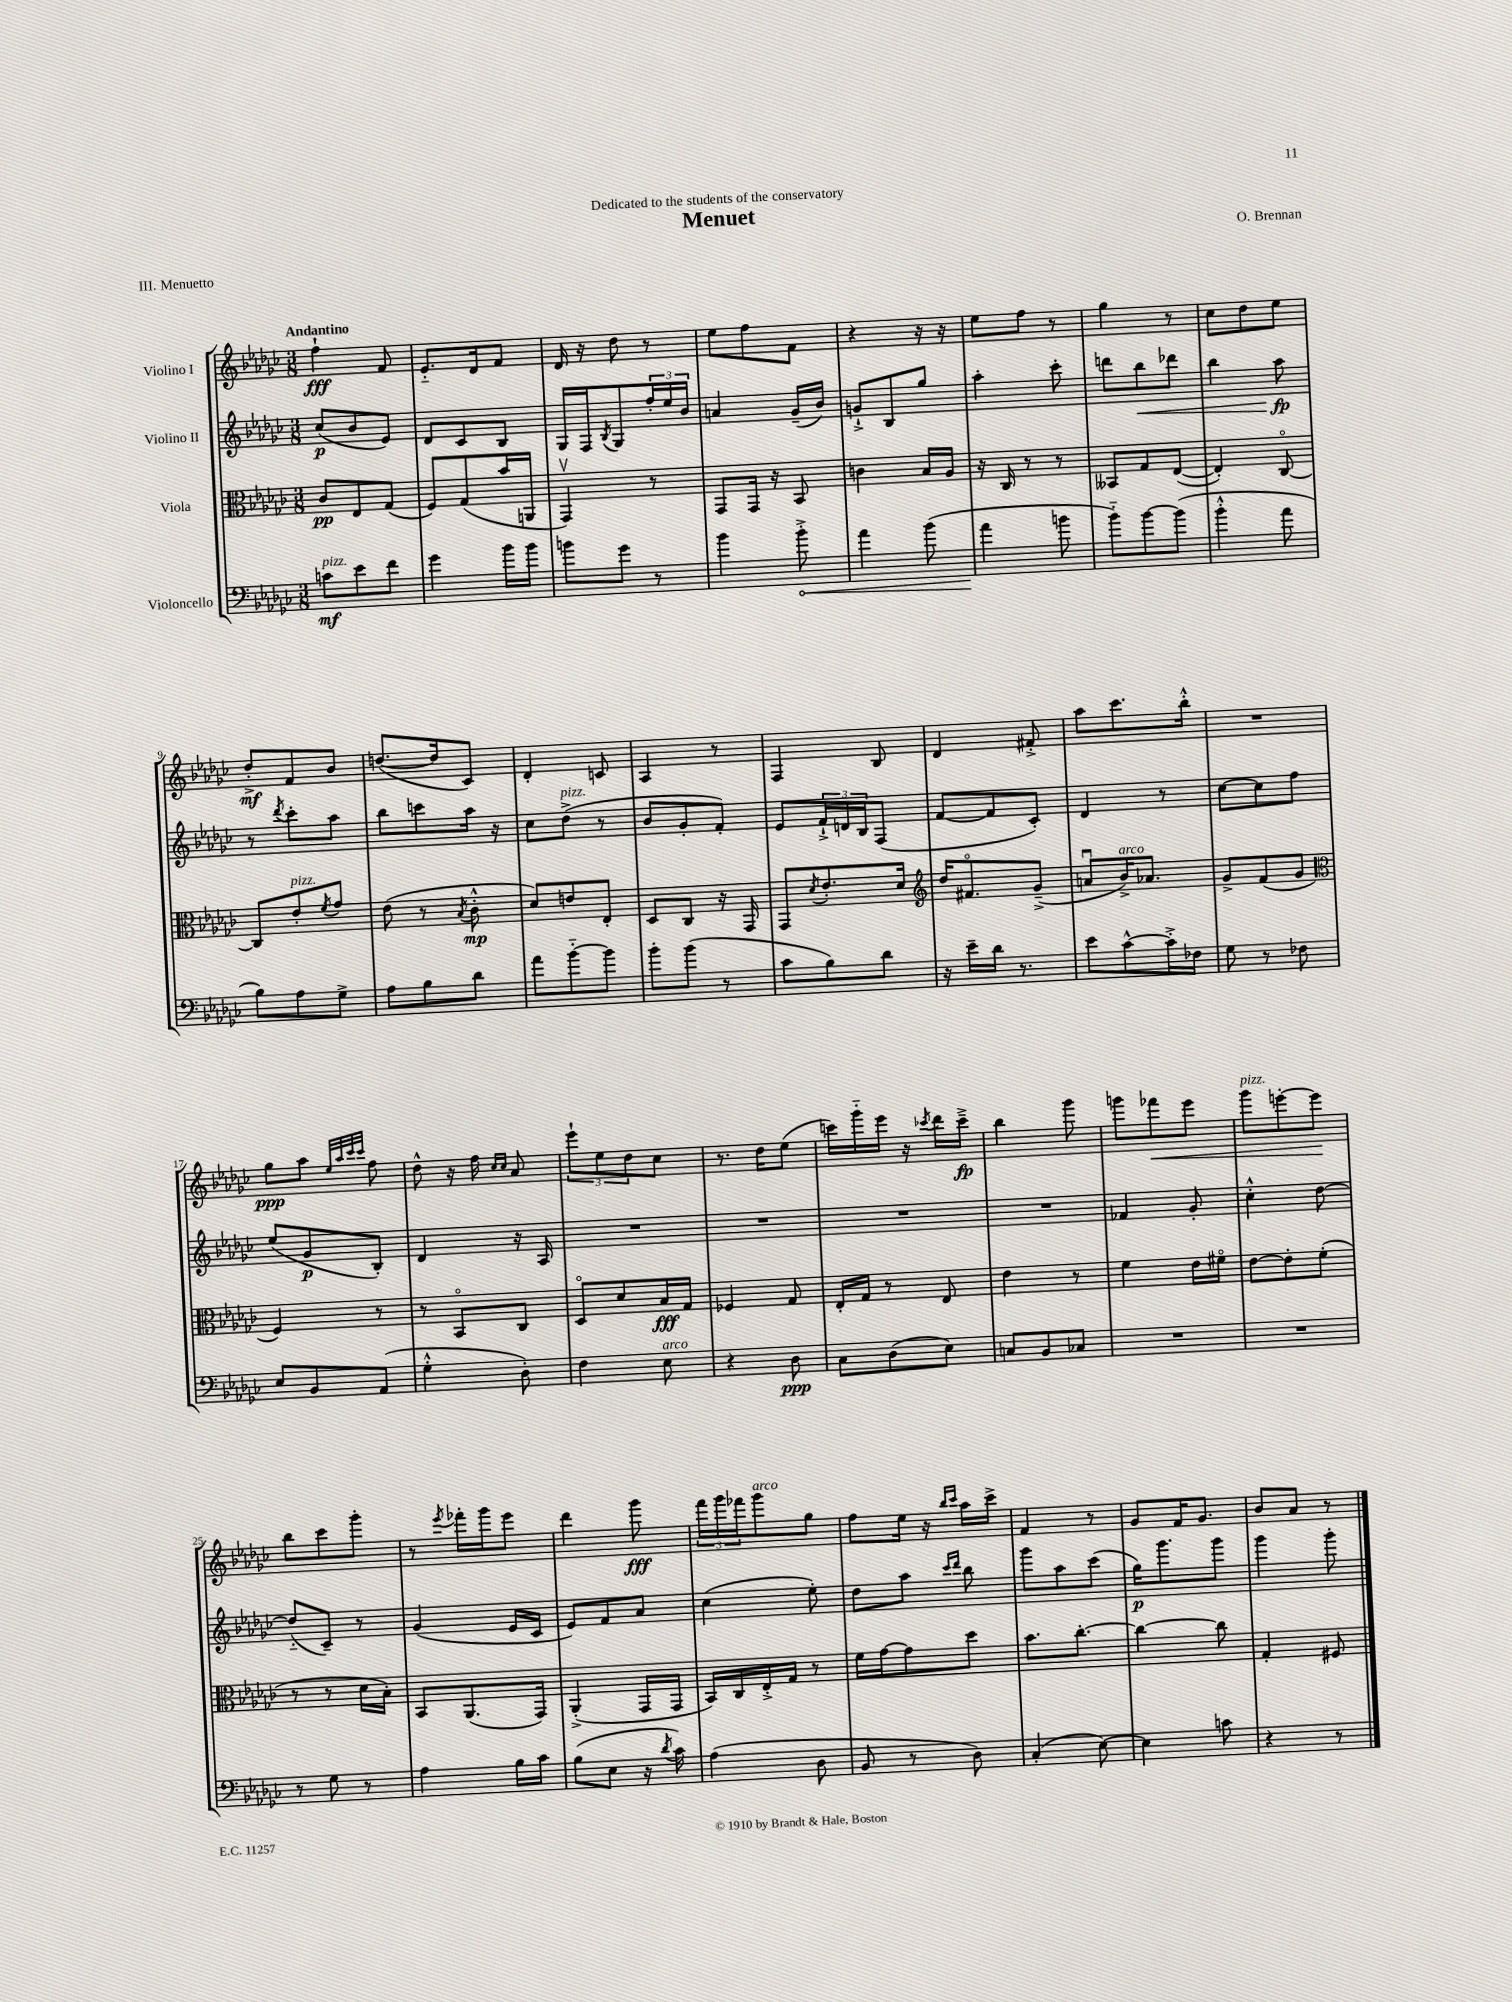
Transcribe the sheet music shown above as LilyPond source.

\header { title = "Menuet" composer = "O. Brennan" dedication = "Dedicated to the students of the conservatory" piece = "III. Menuetto" }
<<
\new StaffGroup <<
\new Staff = "s0" \with { instrumentName = "Violino I" } {
    \clef treble \key ges \major \numericTimeSignature \time 3/8 \tempo "Andantino"
    f''4-!\fff f'8 |
    ees'8.-_ des'16 f'8 |
    des'16 r16 des''8 r8 |
    ees''8 f''8 f'8 |
    r4 r16 r16 |
    ees''8 f''8 r8 |
    ges''4 r8 |
    ces''8 des''8 ees''8 |
    des''8-.->\mf f'8 bes'8 |
    d''8.~( d''16 ces'8) |
    des'4-. c'8 |
    aes4 r8 |
    f4 bes8 |
    des'4 fis'8-.-> |
    aes''8 ces'''8. bes''16-.-^ |
    R4. |
    ges''8\ppp aes''8 \grace { ees''32 aes''32 ces'''32 ces'''32 } f''8 |
    des''8-^ r16 f''16 \grace { ces''16 ces''16 } aes'8 |
    \tuplet 3/2 { ees'''8-! ees''8 des''8 } ces''8 |
    r8. des''16 ees''8( |
    c'''16) ges'''16-_ ees'''16 r16 \acciaccatura { ces'''8 } des'''16 ces'''16--->\fp |
    bes''4 ges'''8 |
    g'''8 fes'''8\< ees'''8 |
    ges'''8^\markup { \italic "pizz." } e'''8~-. e'''8\! |
    bes''8 ces'''8 ges'''8-. |
    r8 \acciaccatura { ees'''8 } fes'''16-. ges'''16 ees'''8 |
    des'''4 ges'''8\fff |
    \tuplet 3/2 { f'''16 ges'''16 fes'''16 } ges'''8^\markup { \italic "arco" } ges''8 |
    f''8 ees''16 r16 \grace { bes''16 ces'''16 } aes''16 ces'''16-> |
    f'4 r8 |
    ges'8 f'16 ges'8. |
    bes'8 aes'8 r8 \bar "|." |
}
\new Staff = "s1" \with { instrumentName = "Violino II" } {
    \clef treble \key ges \major \numericTimeSignature \time 3/8
    ces''8\p( bes'8 ees'8) |
    des'8 ces'8 bes8 |
    ges16 f16 \acciaccatura { bes8 } ges8 \tuplet 3/2 { f''16-. ees''16 bes'16 } |
    a'4 ges'16--( bes'16) |
    g'8-!-> bes8 ges''8 |
    aes''4-. ces'''8-. |
    d'''8 bes''8\< des'''8 |
    bes''4 aes''8\fp\! |
    r8 \acciaccatura { des'''8 } ces'''8-. aes''8 |
    bes''8 c'''8 aes''16 r16 |
    ces''8 des''8->^\markup { \italic "pizz." }( r8 |
    bes'8 ges'8-. f'8-.) |
    ees'8 \tuplet 3/2 { f'16-!-> d'16 bes16 } f8( |
    f'8~ f'8 ces'8-.) |
    des'4 r8 |
    ces''8~ ces''8 f''8 |
    ees''8( ges'8\p bes8-.) |
    des'4 r16 aes16 |
    R4. |
    R4. |
    R4. |
    R4. |
    fes'4 ges'8-. |
    ces''4-.-^ des''8~ |
    des''8-_( ces'8--) r8 |
    ges'4( ees'16 ces'16 |
    ees'8) f'8 aes'8 |
    ces''4( ees''8-.) |
    des''8 aes''8 \grace { ces'''16 des'''16 } bes''8 |
    ges'''8 aes''8 ces'''8( |
    ges''16\p) ges'''8. ges'''8 |
    ges'''4 ges'''8-. \bar "|." |
}
\new Staff = "s2" \with { instrumentName = "Viola" } {
    \clef alto \key ges \major \numericTimeSignature \time 3/8
    ces'8\pp ees8 ges8( |
    f8) ges8( bes'16 a,16 |
    ges,4\upbow) r8 |
    ges,8 ges,16 r16 bes,8 |
    c'4 bes16 aes16 |
    r16 ces16 r8 r8 |
    beses,8 ges8 ees8~( |
    ees4-.) ces8~\flageolet |
    ces8 ees'8-.^\markup { \italic "pizz." } \acciaccatura { f'8 } ges'8 |
    ees'8( r8 \acciaccatura { bes8 } ces'8-.-^\mp |
    des'8) e'8 ees8-. |
    des8 ces8 r16 ges,16 |
    ges,8 \acciaccatura { des'8 } ees'8.-. des'16 |
    \clef treble des''16 fis'8.\flageolet ges'8--->( |
    a'8\downbow bes'16->^\markup { \italic "arco" }) aes'8. |
    ges'8-> f'8( ges'8 |
    \clef alto f4) r8 |
    r8 bes,8\flageolet ces8 |
    des8\flageolet des'8 bes16\fff ges16 |
    fes4 ges8 |
    ees16-. ges16 r8 ees8 |
    ees'4 r8 |
    f'4 ees'16 fis'16\flageolet |
    ees'8~ ees'8-. f'8-.( |
    r8 r8 des'16 bes16-.) |
    bes,8 aes,8.( ges,16) |
    aes,4-.->( ges,16 ges,16 |
    bes,16) ces16 ees16-.-> ges16 r8 |
    f'16 ges'16~ ges'8 des''8 |
    bes'8. ces''8.~-. |
    ces''4~ ces''8 |
    ges4-. fis8 \bar "|." |
}
\new Staff = "s3" \with { instrumentName = "Violoncello" } {
    \clef bass \key ges \major \numericTimeSignature \time 3/8
    c'8\mf^\markup { \italic "pizz." } ees'8 f'8 |
    ges'4 bes'16 bes'16 |
    b'8 ges'8 r8 |
    bes'4 \once \override Hairpin.circled-tip = ##t bes'8-.->\< |
    aes'4 bes'8( |
    aes'4\! b'8 |
    bes'8-_) bes'8~ bes'8( |
    bes'4-.-^ aes'8 |
    bes8) aes8 ges8-> |
    aes8 bes8 des'8 |
    aes'8 bes'8~-_ bes'8 |
    bes'8-. bes'8( r8 |
    ces'8 bes8) des'8 |
    r16 ees'16-- des'16 r8. |
    ees'8 ces'8~-^ ces'16-.-> fes16 |
    ges8 r8 fes8 |
    ees8 bes,8 aes,8( |
    ges4-.-^ des8-.) |
    f4 ees8^\markup { \italic "arco" } |
    r4 des8\ppp |
    ces8 des8( ees8) |
    c8 bes,8 ces8 |
    R4. |
    R4. |
    r8 ges8 r8 |
    aes4 bes16 ces'16 |
    bes8( ees8 r16 \acciaccatura { des'8 } ces'16) |
    aes4( des8 |
    bes,8 r8 des8) |
    ces4-.( ees8~) |
    ees4 c'8 |
    r4 r8 \bar "|." |
}
>>
>>
